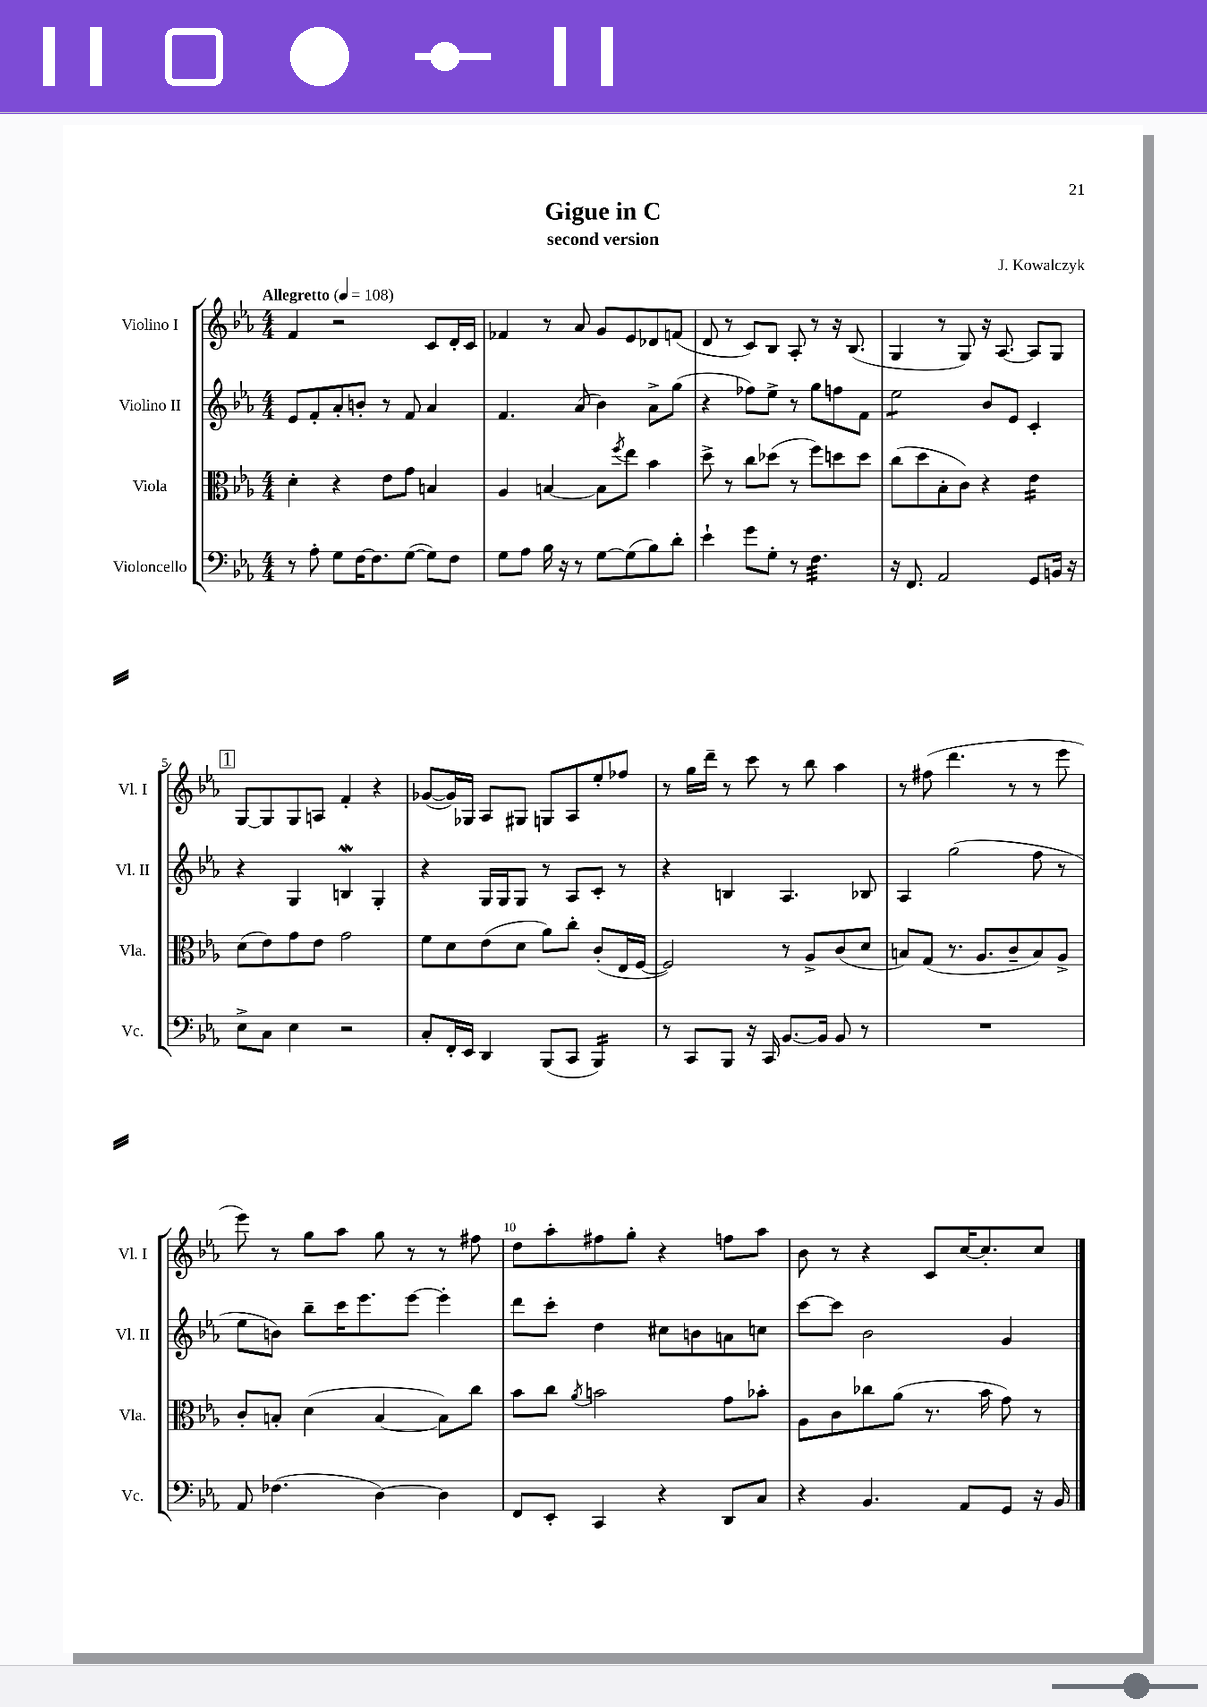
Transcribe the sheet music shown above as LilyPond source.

\header { title = "Gigue in C" composer = "J. Kowalczyk" subtitle = "second version" }
<<
\new StaffGroup <<
\new Staff = "s0" \with { instrumentName = "Violino I" shortInstrumentName = "Vl. I" } {
    \clef treble \key ees \major \numericTimeSignature \time 4/4 \tempo "Allegretto" 4 = 108
    f'4 r2 c'8 d'16-. c'16 |
    fes'4 r8 aes'8 g'8 ees'8 des'8 f'8( |
    d'8 r8 c'8) bes8 aes8-. r8 r16 bes8.( |
    g4 r8 g8) r16 aes8.~ aes8 g8 |
    \mark \markup { \box "1" } g8~ g8 g8 a8 f'4-. r4 |
    ges'8~( ges'16) ges16 aes8 gis8 g8 aes8 ees''8-. fes''8 |
    r8 g''16 d'''16-- r8 c'''8 r8 bes''8 aes''4 |
    r8 fis''8( d'''4. r8 r8 ees'''8 |
    ees'''8) r8 g''8 aes''8 g''8 r8 r8 fis''8 |
    d''8 aes''8-. fis''8 g''8-. r4 f''8 aes''8 |
    bes'8 r8 r4 c'8 c''16~ c''8.-. c''8 \bar "|." |
}
\new Staff = "s1" \with { instrumentName = "Violino II" shortInstrumentName = "Vl. II" } {
    \clef treble \key ees \major \numericTimeSignature \time 4/4
    ees'8 f'8-. aes'8-. b'8-. r8 f'8 aes'4 |
    f'4. aes'8( bes'4) aes'8-> g''8( |
    r4 fes''8) ees''8-> r8 g''8 f''8 f'8 |
    ees''2:8 bes'8 ees'8 c'4-. |
    \mark \markup { \box "1" } r4 g4 b4\mordent g4-. |
    r4 g16 g16 g8 r8 aes8 c'8-. r8 |
    r4 b4 aes4. bes8 |
    aes4 g''2( f''8 r8 |
    ees''8 b'8) bes''8-- c'''16 ees'''8. ees'''8~ ees'''4-. |
    d'''8 c'''8-. d''4 cis''8 b'8 a'8 c''8 |
    c'''8~ c'''8 bes'2 g'4 \bar "|." |
}
\new Staff = "s2" \with { instrumentName = "Viola" shortInstrumentName = "Vla." } {
    \clef alto \key ees \major \numericTimeSignature \time 4/4
    d'4-. r4 ees'8 g'8 b4 |
    aes4 b4~ b8 \acciaccatura { f''8 } ees''8 bes'4 |
    d''8-> r8 c''8 des''8( r8 f''8) d''8 d''8 |
    c''8( d''8 bes8-. c'8) r4 ees'4:16 |
    \mark \markup { \box "1" } d'8( ees'8) g'8 ees'8 g'2 |
    f'8 d'8 ees'8( d'8 aes'8) c''8-. c'8-.( ees16 f16~ |
    f2) r8 aes8-> c'8( d'8 |
    b8) g8( r8. aes8. c'8-- b8) aes8-> |
    c'8-. b8-. d'4( b4~ b8) c''8 |
    bes'8 c''8 \acciaccatura { aes'8 } b'2 g'8 bes'8-. |
    aes8 c'8 ces''8 aes'8( r8. bes'16 g'8) r8 \bar "|." |
}
\new Staff = "s3" \with { instrumentName = "Violoncello" shortInstrumentName = "Vc." } {
    \clef bass \key ees \major \numericTimeSignature \time 4/4
    r8 aes8-. g8 f16~ f8. g8~( g8) f8 |
    g8 aes8 bes16 r16 r8 g8~ g8( bes8) d'8-. |
    ees'4-! g'8 g8-. r8 f4.:32 |
    r16 f,8. aes,2 g,8 b,16 r16 |
    \mark \markup { \box "1" } ees8-> c8 ees4 r2 |
    c8-. f,16-. ees,16 d,4 bes,,8( c,8 bes,,4:16) |
    r8 c,8 bes,,8 r16 c,16 bes,8.~ bes,16 bes,8 r8 |
    R1 |
    aes,8 fes4.( d4~) d4 |
    f,8 ees,8-. c,4 r4 d,8 c8 |
    r4 bes,4. aes,8 g,8 r16 bes,16 \bar "|." |
}
>>
>>
\layout { \context { \Score \override BarNumber.break-visibility = ##(#f #t #t) barNumberVisibility = #(every-nth-bar-number-visible 5) } }
